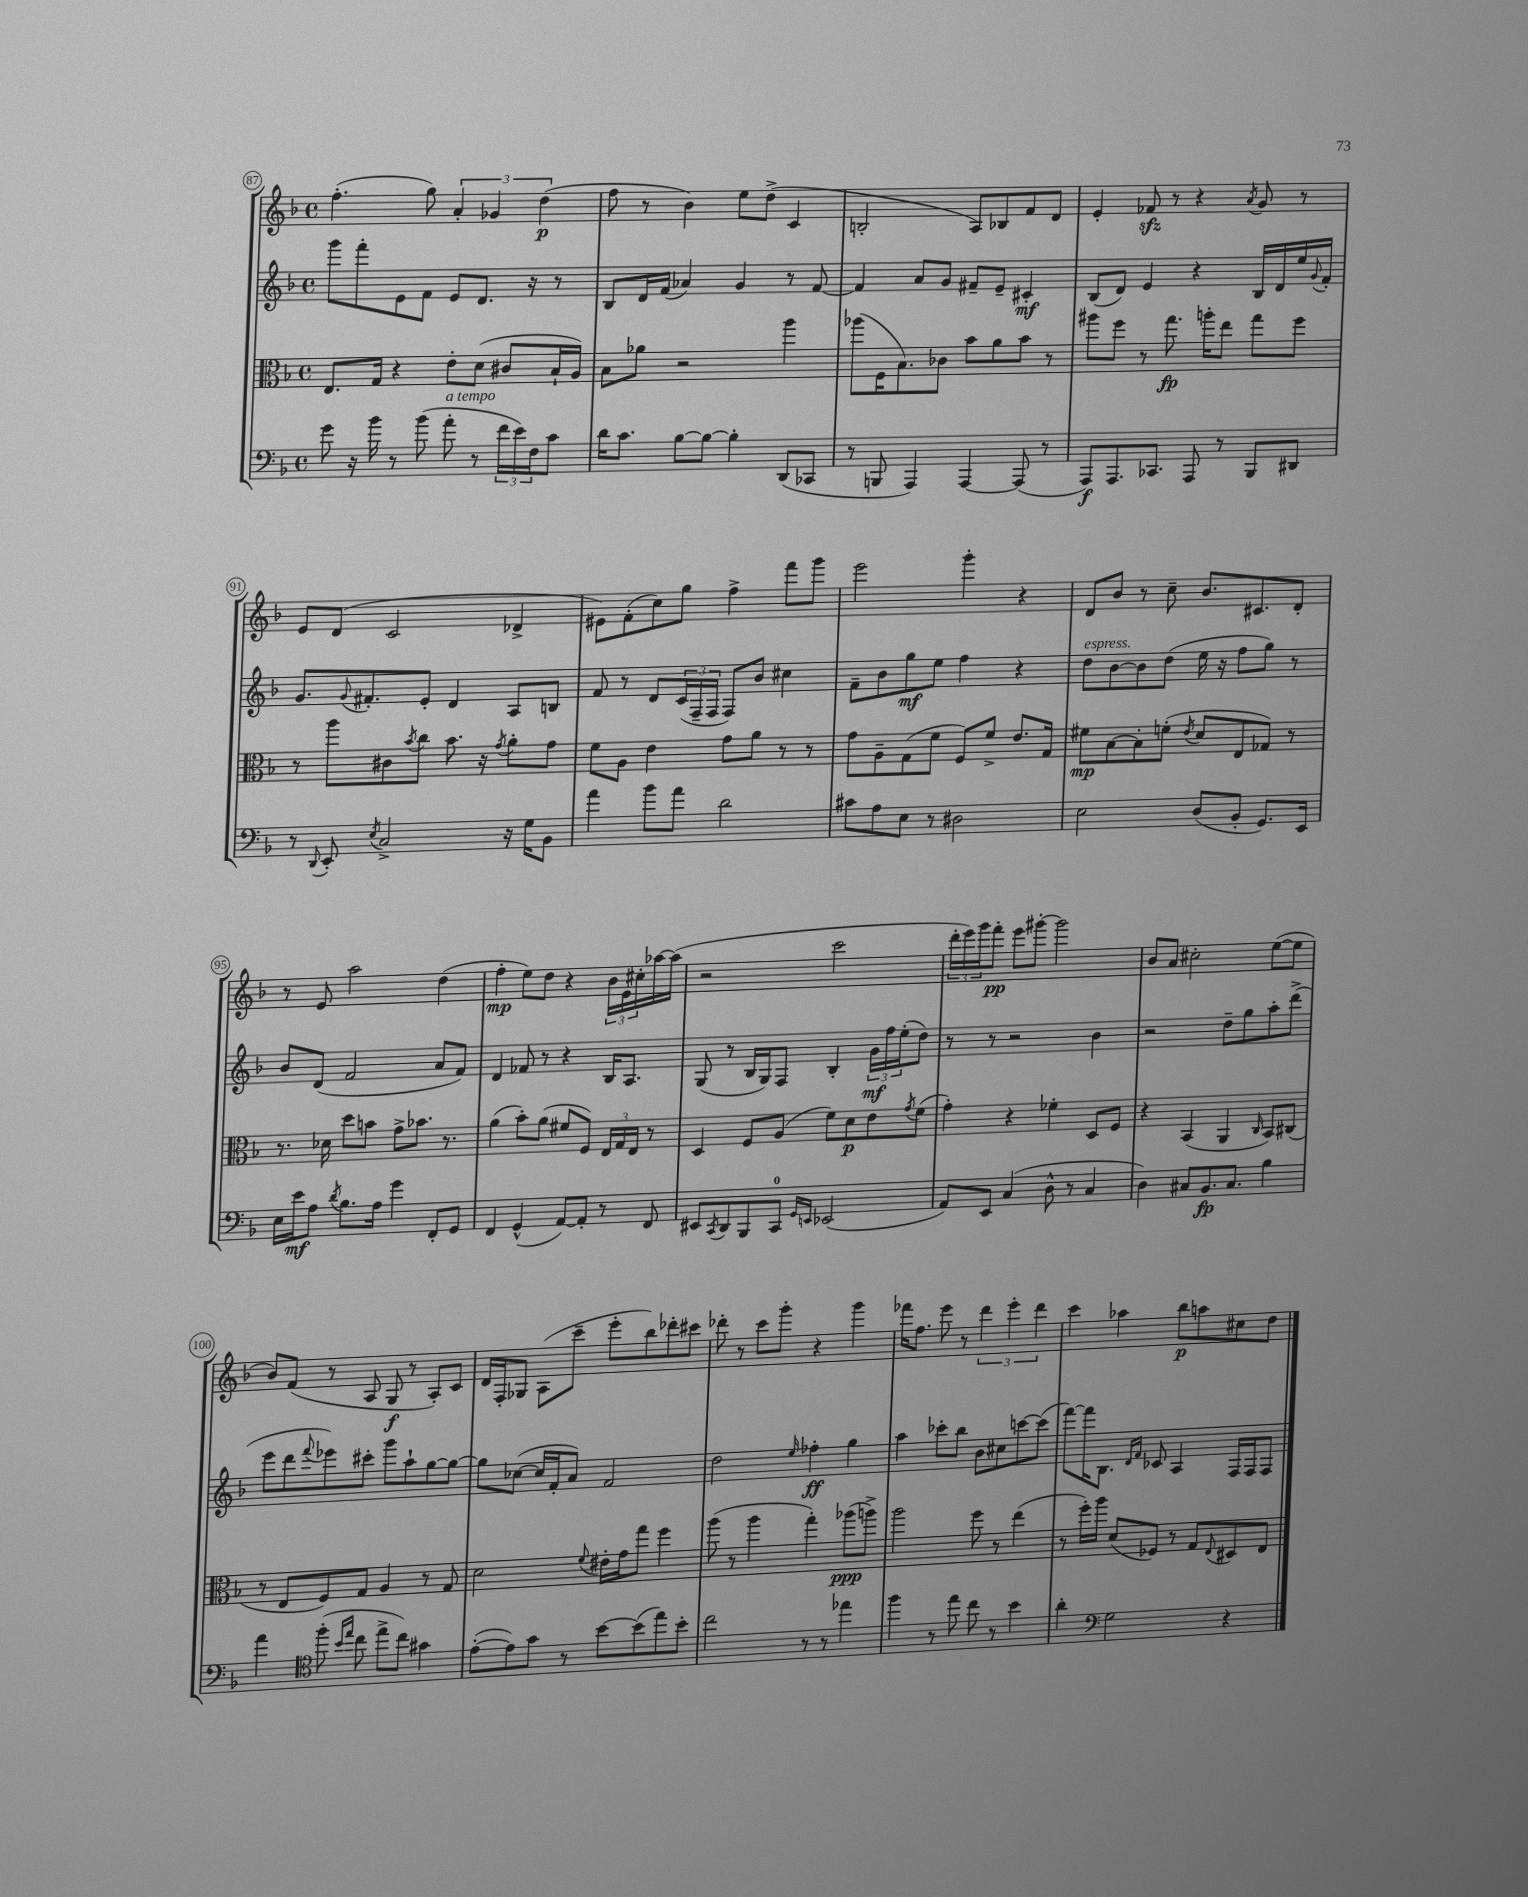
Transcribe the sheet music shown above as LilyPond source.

<<
\new StaffGroup <<
\new Staff = "s0" {
    \clef treble \key f \major \defaultTimeSignature \time 4/4
    f''4.-.( g''8) \tuplet 3/2 { a'4-. ges'4 d''4\p( } |
    f''8 r8 bes'4) e''8 d''8->( c'4 |
    b2-. a8) bes8 f'8 d'8 |
    e'4-. fes'8\sfz r8 r4 \acciaccatura { a'8 } g'8 r8 |
    e'8 d'8( c'2 des'4-> |
    eis'8) f'8-.( c''8) g''8 f''4-> f'''8 g'''8 |
    e'''2 g'''4-. r4 |
    d'8 bes'8 r8 c''8-- bes'8. cis'8. d'8-. |
    r8 e'8 a''2 d''4( |
    f''4-.\mp e''8) d''8 r4 \tuplet 3/2 { bes'16 e'16 cis''16-. } aes''16~ aes''16( |
    r2 c'''2 |
    \tuplet 3/2 { d'''16-. e'''16) g'''16 } f'''8-.\pp e'''8 gis'''8~-. gis'''2 |
    bes'8 a'8 cis''2-. e''8~( e''8 |
    bes'8) f'8( r8 a8 g8\f r8 a8-.) c'8 |
    d'16 f16-. ges8 a8( c'''8-- e'''8-. bes''8) des'''8-. cis'''8 |
    des'''8-. r8 c'''8 g'''8-. r4 g'''4 |
    fes'''16 f''8. e'''8 r8 \tuplet 3/2 { d'''4 e'''4-. d'''4 } |
    c'''4 aes''4 bes''8\p a''8 cis''8 d''8 \bar "|." |
}
\new Staff = "s1" {
    \clef treble \key f \major \defaultTimeSignature \time 4/4
    g'''8 f'''8-. e'8 f'8 e'8 d'8. r16 r8 |
    bes8 d'16 f'16( aes'4) g'4 r8 f'8~ |
    f'4 a'8 g'8 fis'8-- e'8-- cis'4-.\mf |
    bes8( d'8) e'4 r4 bes16 d'16 e''16 \appoggiatura { g'8 } f'16-. |
    g'8. \appoggiatura { g'8 } fis'8.-. e'8-. d'4 a8 b8 |
    f'8 r8 d'8 \tuplet 3/2 { c'16( f16-- f16 } f8) bes'8 cis''4 |
    f'8-- bes'8 g''8\mf e''8 f''4 r4 |
    d''8^\markup { \italic "espress." } bes'8~ bes'8 d''8( e''16 r16 f''8 g''8) r8 |
    bes'8 d'8( f'2 a'8 f'8) |
    d'4 fes'8 r8 r4 bes16 a8. |
    g8( r8 bes16 g16) f8 bes4-. \tuplet 3/2 { g'16\mf f''16 e''16-.( } d''8) |
    r8 r8 r2 bes'4 |
    r2 d''8-- g''8 a''8-. d'''8->( |
    e'''8 d'''8 \appoggiatura { f'''8 } ees'''8) cis'''8-. g'''8 a''8-! g''8~ g''8~ |
    g''8 ces''8~( ces''16 f'16-. a'8) f'2 |
    d''2 \grace { e''16 } fes''4-.\ff g''4 |
    a''4 ces'''8-. bes''8 bes'8 cis''8 c'''8~ c'''8( |
    f'''8~) f'''16 bes8. \grace { d'16 f'16 } ces'8 a4 f16 f16 f8 \bar "|." |
}
\new Staff = "s2" {
    \clef alto \key f \major \defaultTimeSignature \time 4/4
    e8. g16 r4 e'8-. d'8( cis'8 bes16-! a16) |
    bes8 aes'8 r2 a''4 |
    aes''8( f16 bes8.) ces'8 bes'8 a'8 bes'8 r8 |
    ais''8 f''8 r8 g''8.\fp a''16-. e''8 g''8 f''8 |
    r8 a''8 cis'8 \acciaccatura { bes'8 } c''8 bes'8. r16 \acciaccatura { g'8 } a'8-. g'8 |
    f'8 a8 e'4 g'8 a'8 r8 r8 |
    g'8 a8-- g8( f'8 f8) f'8-> e'8. g16 |
    fis'8\mp bes8~ bes8-. f'8-.( \acciaccatura { e'8 } d'8 e8 ges8) r8 |
    r8. des'16 d''8 b'8 g'8-> bes'8. r8. |
    a'4( bes'8-.) a'8( fis'8 f8) \tuplet 3/2 { e16 g16 e16 } r8 |
    d4 f8 a8( f'8) d'8\p e'8 \acciaccatura { g'8 } f'8( |
    g'4-.) r4 fes'4-. d8 f8 |
    r4 bes,4( a,4 \grace { c16 } bes,8) cis8( |
    r8 e8 f8) g8 a4 r8 g8 |
    d'2 \appoggiatura { f'8 } eis'16-. g'16 g''8 f''4 |
    a''8( r8 a''4 g''4-.) aes''8\ppp( a''8->) |
    a''2 f''8 r8 e''4( |
    r8 f''16-.) a''16 d'8( fes8) r8 g8 \appoggiatura { e8 } dis8 e8 \bar "|." |
}
\new Staff = "s3" {
    \clef bass \key f \major \defaultTimeSignature \time 4/4
    g'8 r16 bes'16 r8 bes'8( a'8-.^\markup { \italic "a tempo" } r8 \tuplet 3/2 { f'16 e'16) f16 } c'8 |
    d'16 c'8. bes8~ bes8~ bes4-. d,8( ces,8 |
    r8 b,,8 a,,4) a,,4~ a,,8( r8 |
    a,,8\f) a,,8. ces,8. a,,8 r8 bes,,8 dis,8 |
    r8 \appoggiatura { d,8 } e,8-. \acciaccatura { e8 } c2-> r16 g16 bes,8 |
    a'4 bes'8 a'8 d'2 |
    cis'8 a8 e8 r8 dis2 |
    e2 d8( bes,8-. g,8.) e,16 |
    e16 e'16\mf a8 \acciaccatura { d'8 } bes8. a16 g'4 f,8-. g,8 |
    f,4 g,4-^( a,8~) a,8-. r8 f,8 |
    eis,8 \acciaccatura { c,8 } d,8 bes,,8 c,8-0 \grace { g,16 e,16 } ees,2( |
    a,8) e,8 c4( d8-^ r8 c4 |
    d4) cis8 bes,8.\fp cis8. bes4 |
    a'4 \clef tenor f''8-.( \grace { bes'16 e''16 } c''8 e''8-> c''8) gis'4 |
    e'8~-.( e'8) g'8 r8 bes'8~ bes'8( e''8) bes'8-. |
    c''2 r8 r8 ees''4 |
    f''4 r8 e''8 c''8 r8 bes'4 |
    a'4-. \clef bass g2 r4 \bar "|." |
}
>>
>>
\layout { \context { \Score currentBarNumber = #87 \override BarNumber.stencil = #(make-stencil-circler 0.1 0.3 ly:text-interface::print) } }
